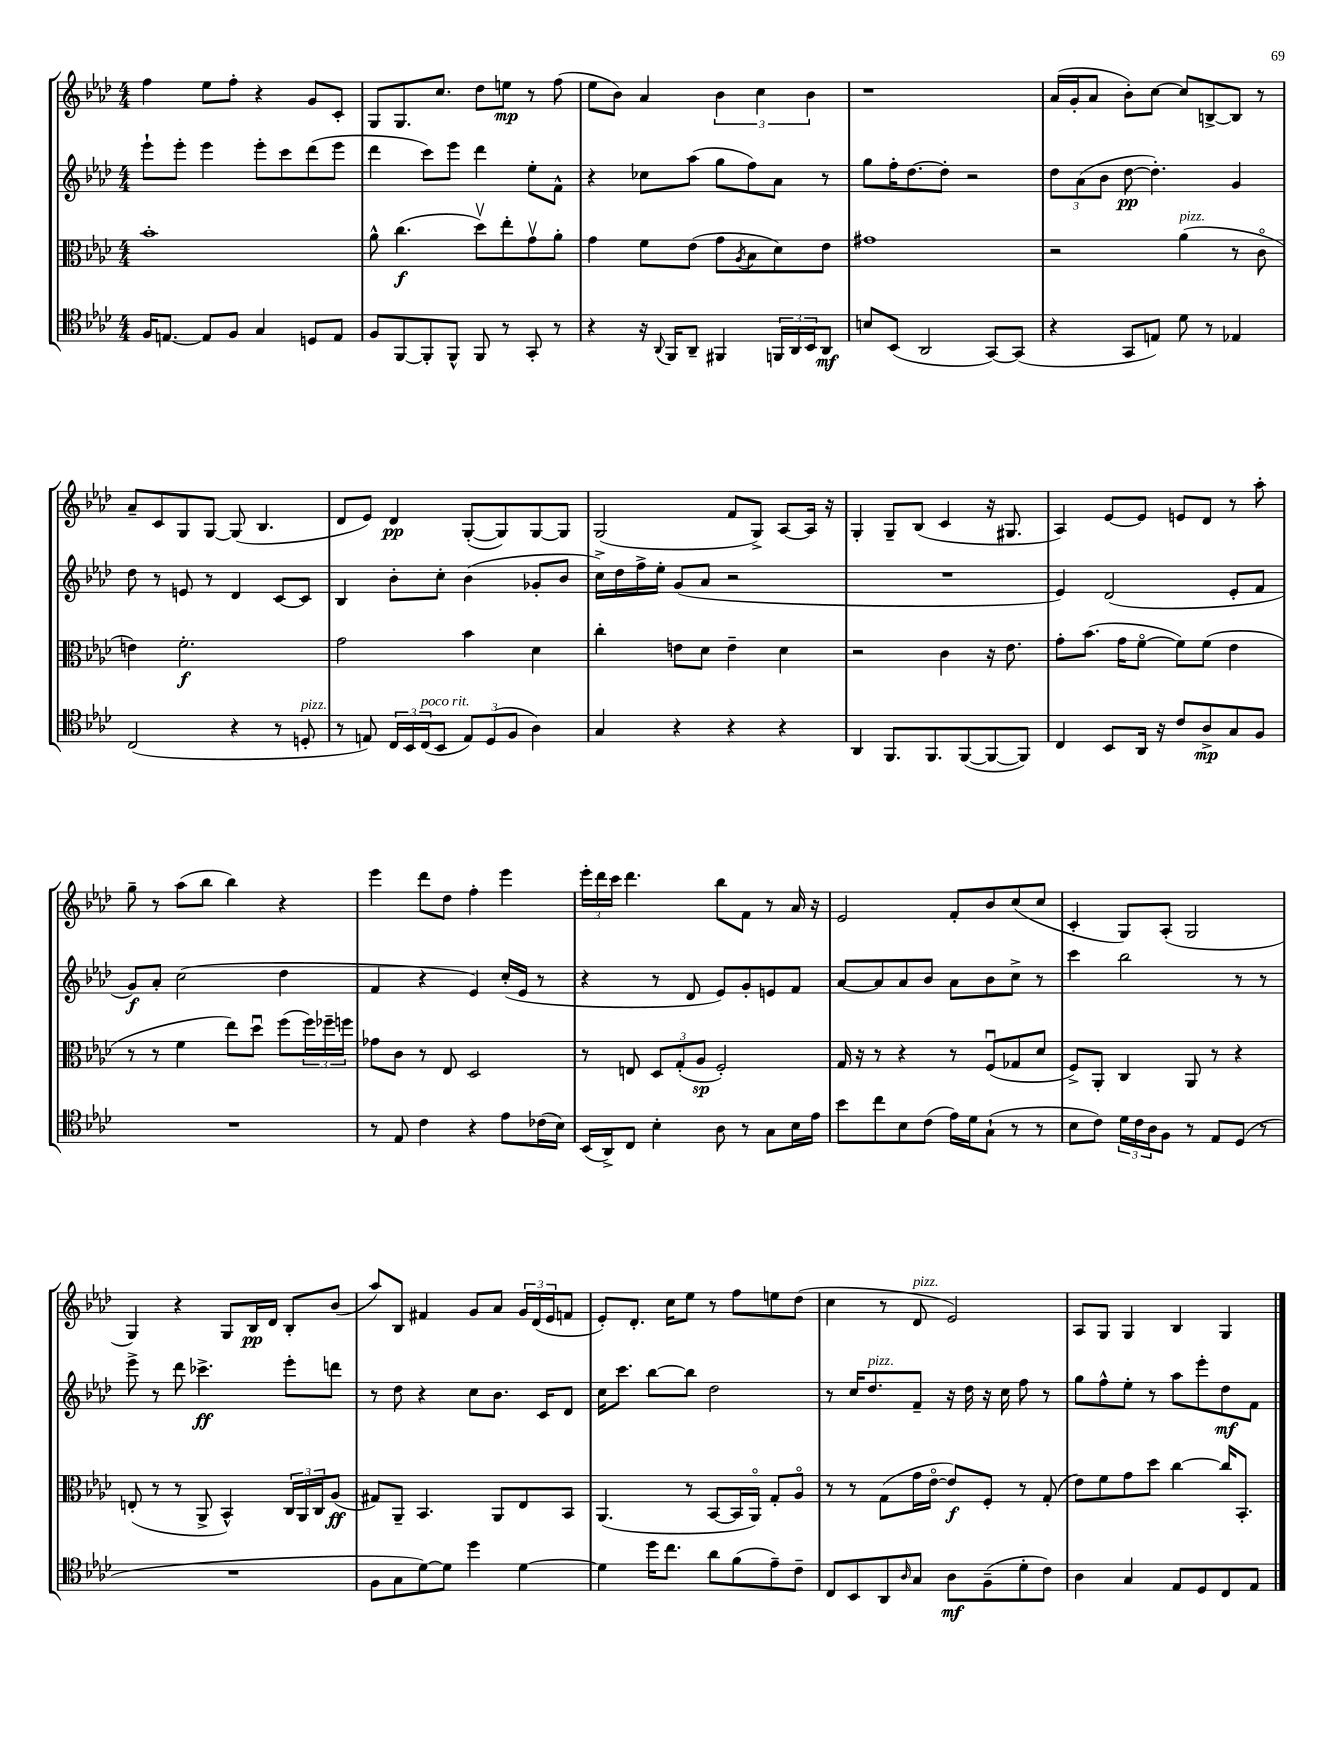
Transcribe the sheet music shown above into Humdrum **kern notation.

**kern	**dynam	**kern	**dynam	**kern	**dynam	**kern	**dynam
*part4	*part4	*part3	*part3	*part2	*part2	*part1	*part1
*staff4	*staff4	*staff3	*staff3	*staff2	*staff2	*staff1	*staff1
*clefC4	*	*clefC3	*	*clefG2	*	*clefG2	*
*k[b-e-a-d-]	*	*k[b-e-a-d-]	*	*k[b-e-a-d-]	*	*k[b-e-a-d-]	*
*M4/4	*	*M4/4	*	*M4/4	*	*M4/4	*
=18	=18	=18	=18	=18	=18	=18	=18
16F/KL	.	1b-'	.	8eee-`\L	.	4ff\	.
[8.En/J	.	.	.	.	.	.	.
.	.	.	.	8eee-'\J	.	.	.
8E/L]	.	.	.	4eee-\	.	8ee-\L	.
8F/J	.	.	.	.	.	8ff'\J	.
4G/	.	.	.	8eee-'\L	.	4r	.
.	.	.	.	8ccc\	.	.	.
8Dn/L	.	.	.	(8ddd-\	.	8g/L	.
8E/J	.	.	.	8eee-\J	.	8c'/J	.
=19	=19	=19	=19	=19	=19	=19	=19
8F/L	.	8a-^^\	.	4ddd-\	.	8G/L	.
[8FF/	.	(4.cc\	f	.	.	8.G/	.
8FF'/]	.	.	.	8ccc\L)	.	.	.
.	.	.	.	.	.	8.cc/J	.
8FF^^/J	.	.	.	8eee-\J	.	.	.
8FF/	.	8dd-v\L)	.	4ddd-\	.	8dd-\L	.
8r	.	8ee-'\	.	.	.	8een\J	mp
8GG'/	.	8gv\	.	8ee-'\L	.	8r	.
8r	.	8a-'\J	.	8f^^\J	.	(8ff\	.
=20	=20	=20	=20	=20	=20	=20	=20
4r	.	4g\	.	4r	.	8ee-\L	.
.	.	.	.	.	.	8b-\J)	.
16r	.	8f\L	.	8cc-X\L	.	4a-/	.
8qqAA-/	.	.	.	.	.	.	.
16FF/KL	.	.	.	.	.	.	.
8AA-~/J	.	(8e-\J	.	(8aa-\J	.	.	.
4FF#X/	.	8g\L	.	8gg\L	.	6b-\	.
.	.	8qA-/	.	.	.	.	.
.	.	8B-\	.	8ff\)	.	.	.
.	.	.	.	.	.	6cc\	.
24FFn/LL	.	8d-\)	.	8a-\J	.	.	.
24AA-/	.	.	.	.	.	.	.
24BB-/J	.	.	.	.	.	6b-\	.
8AA-/J	mf	8e-\J	.	8r	.	.	.
=21	=21	=21	=21	=21	=21	=21	=21
8Bn/L	.	1g#X	.	8gg\L	.	1r	.
(8BB-/J	.	.	.	16ff'\K	.	.	.
.	.	.	.	[8.dd-\	.	.	.
2AA-/	.	.	.	.	.	.	.
.	.	.	.	8dd-'\J]	.	.	.
.	.	.	.	2r	.	.	.
[8GG/L)	.	.	.	.	.	.	.
(8GG/J]	.	.	.	.	.	.	.
=22	=22	=22	=22	=22	=22	=22	=22
4r	.	2r	.	12dd-\L	.	(16a-/LL	.
.	.	.	.	.	.	16g'/J	.
.	.	.	.	(12a-\	.	.	.
.	.	.	.	.	.	8a-/J	.
.	.	.	.	12b-\J	.	.	.
8GG/L	.	.	.	[8dd-\	pp	8b-'\L)	.
8En/J)	.	.	.	4.dd-'\])	.	[8cc\J	.
!	!	!LO:TX:a:i:t=pizz.	!	!	!	!	!
8d-\	.	(4a-\	.	.	.	8cc/L]	.
8r	.	.	.	.	.	[8Bn^/	.
4E-X/	.	8r	.	4g/	.	8B/J]	.
.	.	8c\	.	.	.	8r	.
!!LO:LB:g=z
=23	=23	=23	=23	=23	=23	=23	=23
(2C/	.	4en\)	.	8dd-\	.	8a-~/L	.
.	.	.	.	8r	.	8c/	.
.	.	2.f'\	f	8en/	.	8G/	.
.	.	.	.	8r	.	[8G/J	.
4r	.	.	.	4d-/	.	(8G/]	.
.	.	.	.	.	.	4.B-/	.
8r	.	.	.	[8c/L	.	.	.
!LO:TX:a:i:t=pizz.	!	!	!	!	!	!	!
8Dn'/	.	.	.	8c/J]	.	.	.
=24	=24	=24	=24	=24	=24	=24	=24
8r	.	2g\	.	4B-/	.	8d-/L	.
8En/)	.	.	.	.	.	8e-/J)	.
24C/LL	.	.	.	8b-'\L	.	4d-/	pp
24BB-/	.	.	.	.	.	.	.
!LO:TX:a:i:t=poco rit.	!	!	!	!	!	!	!
(24C/J	.	.	.	.	.	.	.
8BB-/J	.	.	.	8cc'\J	.	.	.
12E/L)	.	4b-\	.	(4b-\	.	([8G'/L	.
(12D-/	.	.	.	.	.	.	.
.	.	.	.	.	.	8G/])	.
12F/J	.	.	.	.	.	.	.
4A-\)	.	4d-\	.	8g-X'/L	.	[8G/	.
.	.	.	.	8b-/J	.	8G/J]	.
=25	=25	=25	=25	=25	=25	=25	=25
4G/	.	4cc'\	.	16cc^\LL)	.	(2G/	.
.	.	.	.	16dd-\	.	.	.
.	.	.	.	16ff^\	.	.	.
.	.	.	.	16ee-'\JJ	.	.	.
4r	.	8en\L	.	(8g/L	.	.	.
.	.	8d-\J	.	8a-/J	.	.	.
4r	.	4e~\	.	2r	.	8f/L	.
.	.	.	.	.	.	8G^/J)	.
4r	.	4d-\	.	.	.	[8A-/L	.
.	.	.	.	.	.	16A-/Jk]	.
.	.	.	.	.	.	16r	.
=26	=26	=26	=26	=26	=26	=26	=26
4AA-/	.	2r	.	1r	.	4G'/	.
8.FF/L	.	.	.	.	.	8G~/L	.
.	.	.	.	.	.	(8B-/J	.
8.FF/	.	.	.	.	.	.	.
.	.	4c\	.	.	.	4c/	.
([8FF/	.	.	.	.	.	.	.
8FF/_	.	16r	.	.	.	16r	.
.	.	8.e-\	.	.	.	8.G#X/	.
8FF/J])	.	.	.	.	.	.	.
=27	=27	=27	=27	=27	=27	=27	=27
4C/	.	8g'\L	.	4e-/)	.	4A-/)	.
.	.	(8.b-\J	.	.	.	.	.
8BB-/L	.	.	.	(2d-/	.	[8e-/L	.
.	.	16g\KL	.	.	.	.	.
16AA-/Jk	.	[8f\J	.	.	.	8e-/J]	.
16r	.	.	.	.	.	.	.
8c/L	.	8f\L])	.	.	.	8en/L	.
8A-^/	mp	(8f\J	.	.	.	8d-/J	.
8G/	.	4e-\	.	8e-'/L	.	8r	.
8F/J	.	.	.	8f/J	.	8aa-'\	.
!!LO:LB:g=z
=28	=28	=28	=28	=28	=28	=28	=28
1r	.	8r	.	8g/L)	f	8gg~\	.
.	.	8r	.	8a-'/J	.	8r	.
.	.	4f\	.	(2cc\	.	(8aa-\L	.
.	.	.	.	.	.	8bb-\J	.
.	.	8ee-\L)	.	.	.	4bb-\)	.
.	.	8dd-u\J	.	.	.	.	.
.	.	(8ff\L	.	4dd-\	.	4r	.
.	.	24ff\L)	.	.	.	.	.
.	.	24ff-X~\	.	.	.	.	.
.	.	24ffn\JJ	.	.	.	.	.
=29	=29	=29	=29	=29	=29	=29	=29
8r	.	8g-X\L	.	4f/	.	4eee-\	.
8E-/	.	8c\J	.	.	.	.	.
4c\	.	8r	.	4r	.	8ddd-\L	.
.	.	8E-/	.	.	.	8dd-\J	.
4r	.	2D-/	.	4e-/)	.	4ff'\	.
8e-\L	.	.	.	(16cc'/LL	.	4eee-\	.
.	.	.	.	16e-/JJ	.	.	.
(16c-X\L	.	.	.	8r	.	.	.
16B-\JJ)	.	.	.	.	.	.	.
=30	=30	=30	=30	=30	=30	=30	=30
(16BB-/LL	.	8r	.	4r	.	24eee-'\LL	.
.	.	.	.	.	.	24ddd-\	.
16AA-^/J)	.	.	.	.	.	.	.
.	.	.	.	.	.	24ccc\JJ	.
8C/J	.	8En/	.	.	.	4.ddd-\	.
4B-'\	.	12D-/L	.	8r	.	.	.
.	.	(12G'/	.	.	.	.	.
.	.	.	.	8d-/	.	.	.
.	.	12A-/J	sp	.	.	.	.
8A-\	.	2F'/)	.	8e-/L)	.	8bb-\L	.
8r	.	.	.	8g'/	.	8f\J	.
8G\L	.	.	.	8en/	.	8r	.
16B-\L	.	.	.	8f/J	.	16a-/	.
16e-\JJ	.	.	.	.	.	16r	.
=31	=31	=31	=31	=31	=31	=31	=31
8b-\L	.	16G/	.	[8a-/L	.	2e-/	.
.	.	16r	.	.	.	.	.
8cc\	.	8r	.	8a-/]	.	.	.
8B-\	.	4r	.	8a-/	.	.	.
(8c\J	.	.	.	8b-/J	.	.	.
16e-\LL)	.	8r	.	8a-\L	.	8f'/L	.
16d-\J	.	.	.	.	.	.	.
(8G`\J	.	(8Fu/L	.	8b-\	.	8b-/	.
8r	.	8G-X/	.	8cc^\J	.	(8cc/	.
8r	.	8d-/J	.	8r	.	8cc/J	.
=32	=32	=32	=32	=32	=32	=32	=32
8B-\L	.	8F^/L)	.	4ccc\	.	4c'/	.
8c\J)	.	8AA-'/J	.	.	.	.	.
24d-\LL	.	4C/	.	2bb-\	.	8G/L)	.
24c\	.	.	.	.	.	.	.
24A-\J	.	.	.	.	.	.	.
8F\J	.	.	.	.	.	(8A-'/J	.
8r	.	8AA-/	.	.	.	2G/	.
8E-/L	.	8r	.	.	.	.	.
(8D-/J	.	4r	.	8r	.	.	.
8r	.	.	.	8r	.	.	.
!!LO:LB:g=z
=33	=33	=33	=33	=33	=33	=33	=33
1r	.	(8En'/	.	8eee-^\	.	4G/)	.
.	.	8r	.	8r	.	.	.
.	.	8r	.	8ddd-\	.	4r	.
.	.	8AA-^/	.	4.ccc-X^\	ff	.	.
.	.	4BB-^^/)	.	.	.	8G/L	.
.	.	.	.	.	.	16B-/L	pp
.	.	.	.	.	.	16d-/JJ	.
.	.	24C/LL	.	8eee-'\L	.	8B-'/L	.
.	.	24AA-/	.	.	.	.	.
.	.	24C/J	.	.	.	.	.
.	.	(8A-/J	ff	8dddn\J	.	(8b-/J	.
=34	=34	=34	=34	=34	=34	=34	=34
8F\L	.	8G#X/L)	.	8r	.	8aa-/L)	.
8G\	.	8AA-~/J	.	8dd-\	.	8B-/J	.
[8d-\)	.	4.BB-/	.	4r	.	4f#X/	.
8d-\J]	.	.	.	.	.	.	.
4dd-\	.	.	.	8cc\L	.	8g/L	.
.	.	8AA-/L	.	8.b-\J	.	8a-/J	.
[4d-\	.	8E-/	.	.	.	24g/LL	.
.	.	.	.	.	.	(24d-/	.
.	.	.	.	16c/KL	.	.	.
.	.	.	.	.	.	24e-/J	.
.	.	8BB-/J	.	8d-/J	.	8fn/J	.
=35	=35	=35	=35	=35	=35	=35	=35
4d-\]	.	(4.AA-/	.	16cc\KL	.	8e-'/L)	.
.	.	.	.	8.ccc\J	.	.	.
.	.	.	.	.	.	8.d-'/J	.
16dd-\KL	.	.	.	[8bb-\L	.	.	.
8.cc\J	.	.	.	.	.	16cc\KL	.
.	.	8r	.	8bb-\J]	.	8ee-\J	.
8a-\L	.	[8BB-/L	.	2dd-\	.	8r	.
(8f\	.	16BB-/L]	.	.	.	8ff\L	.
.	.	16AA-/JJ)	.	.	.	.	.
8e-~\)	.	8G'/L	.	.	.	8een\	.
8c~\J	.	8A-/J	.	.	.	(8dd-\J	.
=36	=36	=36	=36	=36	=36	=36	=36
8C/L	.	8r	.	8r	.	4cc\	.
8BB-/	.	8r	.	16cc/KL	.	.	.
!	!	!	!	!LO:TX:a:i:t=pizz.	!	!	!
.	.	.	.	8.dd-/	.	.	.
8AA-/	.	(8G\L	.	.	.	8r	.
16qqA-/	.	.	.	.	.	.	.
!	!	!	!	!	!	!LO:TX:a:i:t=pizz.	!
8G/J	.	16g\L	.	8f~/J	.	8d-/	.
.	.	[16e-\JJ	.	.	.	.	.
8A-\L	mf	8e-/L])	f	16r	.	2e-/)	.
.	.	.	.	16dd-\	.	.	.
(8F~\	.	8F'/J	.	16r	.	.	.
.	.	.	.	16cc\	.	.	.
8d-'\	.	8r	.	8ff\	.	.	.
8c\J)	.	(8G'/	.	8r	.	.	.
=37	=37	=37	=37	=37	=37	=37	=37
4A-\	.	8e-\L)	.	8gg\L	.	8A-/L	.
.	.	8f\	.	8ff^^\	.	8G/J	.
4G/	.	8g\	.	8ee-'\J	.	4G/	.
.	.	8dd-\J	.	8r	.	.	.
8E-/L	.	[4cc\	.	8aa-\L	.	4B-/	.
8D-/	.	.	.	8eee-'\	.	.	.
8C/	.	16cc/KL]	.	8dd-\	mf	4G/	.
.	.	8.BB-'/J	.	.	.	.	.
8E-/J	.	.	.	8f\J	.	.	.
==	==	==	==	==	==	==	==
*-	*-	*-	*-	*-	*-	*-	*-
